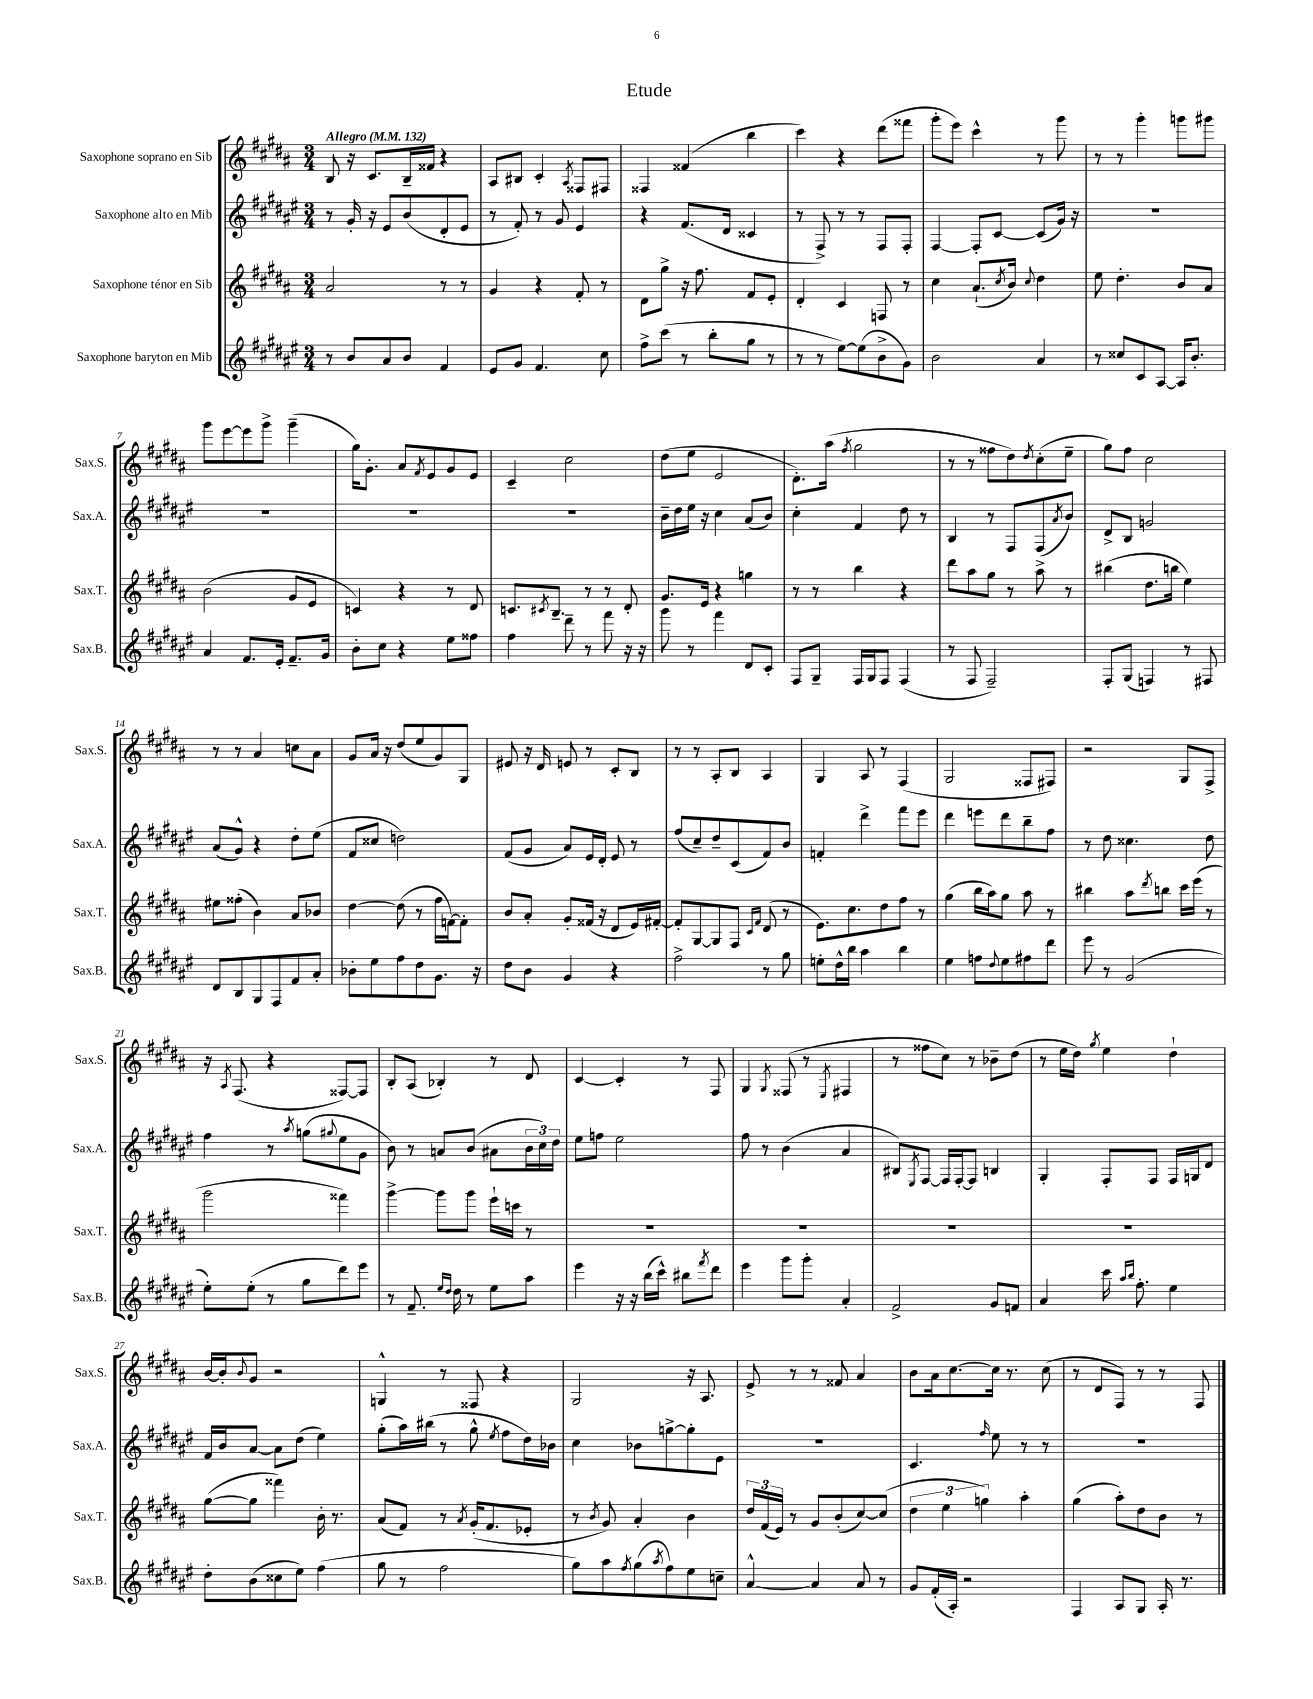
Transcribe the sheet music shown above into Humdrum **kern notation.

**kern	**kern	**kern	**kern
*staff4	*staff3	*staff2	*staff1
*clefG2	*clefG2	*clefG2	*clefG2
*k[f#c#g#d#a#e#]	*k[f#c#g#d#a#]	*k[f#c#g#d#a#e#]	*k[f#c#g#d#a#]
*M3/4	*M3/4	*M3/4	*M3/4
*MM132	*MM132	*MM132	*MM132
8r	2a#	8r	8B
8b	.	16g#'	16r
.	.	16r	8.c#
8a#	.	8e#	.
8b	.	(8b	16B~
.	.	.	16f##
4f#	8r	8d#'	4r
.	8r	8e#	.
=	=	=	=
8e#	4g#	8r	8A#
8g#	.	8f#')	8B#
4.f#	4r	8r	4c#'
.	.	8g#	.
.	.	.	8qA#
.	8f#'	4e#	8F##
8cc#	8r	.	8F#
=	=	=	=
8ff#^	8d#	4r	4F##
(8ccc#	8gg#^	.	.
8r	16r	(8.f#	(4f##
.	8.ff#	.	.
8bb'	.	.	.
.	.	16d#	.
8gg#	8f#	4c##	4bb
8r	8e'	.	.
=	=	=	=
8r	4d#'	8r	4ccc#)
8r	.	8F#^)	.
[8ee#)	4c#	8r	4r
(8ee#]	.	8r	.
8b^	8F	8F#	(8ddd#
8g#)	8r	8F#'	8fff##
=	=	=	=
2b	4cc#	[4F#	8ggg#'
.	.	.	8eee)
.	(8.a#`	8F#']	4ccc#^^
.	.	[8c#	.
.	8qcc#	.	.
.	16b)	.	.
.	8qqcc#	.	.
4a#	4dd#	(8c#]	8r
.	.	16g#)	8ggg#
.	.	16r	.
=	=	=	=
8r	8ee	2.r	8r
8cc##	4.dd#'	.	8r
8c#	.	.	4ggg#'
[8A#	.	.	.
16A#]	8b	.	8ggg
8.b'	.	.	.
.	8a#	.	8ggg#
=	=	=	=
4a#	(2b	2.r	8ggg#
.	.	.	[8eee
8.f#	.	.	8eee]
.	.	.	8ggg#^
16e#'	.	.	.
8.f#~	8g#	.	(4ggg#~
.	8e	.	.
16g#	.	.	.
=	=	=	=
8b'	4c)	2.r	16gg#)
.	.	.	8.g#'
8cc#	.	.	.
4r	4r	.	8a#
.	.	.	8qf#
.	.	.	8e
8ee#	8r	.	8g#
8ff##	8d#	.	8e
=	=	=	=
4ff#	8.c	2.r	4c#~
.	8qc#	.	.
.	8.B~	.	.
8ddd#~	.	.	2cc#
8r	8r	.	.
8fff#	8r	.	.
16r	8d#'	.	.
16r	.	.	.
=	=	=	=
8ggg#	8.g#	16b~	(8dd#
.	.	16dd#	.
8r	.	16ee#	8ee
.	16e	16r	.
4fff#	4r	4cc#	2e
8d#	4gg	(8a#	.
8c#'	.	8b)	.
=	=	=	=
8F#	8r	4cc#'	8.d#')
8G#~	8r	.	.
.	.	.	(16aa#
.	.	.	8qff#
16F#	4bb	4f#	2gg#
16G#	.	.	.
8F#	.	.	.
(4F#	4r	8dd#	.
.	.	8r	.
=	=	=	=
8r	8ddd#	4B	8r
8F#	8aa#	.	8r
2F#~)	8gg#	8r	8ff##
.	8r	8F#	8dd#)
.	.	.	8qdd#
.	8aa#^	(8F#	(8cc#'
.	.	8qa#	.
.	8r	8b)	8ee~
=	=	=	=
8F#'	(4bb#	8d#^	8gg#)
(8G#	.	8B	8ff#
4F)	8.dd#	2g	2cc#
.	16bb	.	.
8r	4ee)	.	.
8F#	.	.	.
=	=	=	=
8d#	8ee#	(8a#	8r
8B	(8ff##'	8g#^^)	8r
8G#	4b)	4r	4a#
8F#	.	.	.
8f#	8a#	8dd#'	8cc
8a#'	8b-	(8ee#	8a#
=	=	=	=
8b-'	[4dd#	8f#	8g#
8ee#	.	8cc##	16a#
.	.	.	16r
8ff#	(8dd#]	2dd)	(8dd#
8dd#	8r	.	8ee
8.g#	16ff#	.	8g#)
.	[16f)	.	.
.	8f']	.	8G#
16r	.	.	.
=	=	=	=
8dd#	8b	(8f#	8e#
8b	8a#'	8g#	16r
.	.	.	16d#
4g#	8g#'	8a#)	8e
.	(16f##	16e#	8r
.	16r	16d#'	.
4r	8d#	8e#	8c#'
.	16e)	8r	8B
.	[16f#'	.	.
=	=	=	=
2ff#^	8f#']	(8ff#	8r
.	[8G#	8cc#~)	8r
.	8G#]	8dd#~	8A#'
.	8F#	(8c#	8B
.	16qqc#	.	.
.	16qqf#	.	.
8r	(8d#	8f#)	4A#
8gg#	8r	8b	.
=	=	=	=
8ee'	8.e)	4f'	4G#
16dd#^^	.	.	.
16bb	8.cc#	.	.
4aa#	.	4ddd#^	8A#
.	8dd#	.	8r
4bb	8ff#	8fff#	(4F#
.	8r	8eee#	.
=	=	=	=
4ee#	(4gg#	4ddd#	2G#
8ff	16bb	8eee	.
.	16aa#)	.	.
8qqdd#	.	.	.
8ee#	8gg#	8ddd#	.
8ff#	8aa#	8bb~	8F##
8ddd#	8r	8ff#	8F#)
=	=	=	=
8eee#	4bb#	8r	2r
8r	.	8dd#	.
(2g#	8aa#	4.cc##	.
.	8qddd#	.	.
.	8bb	.	.
.	16ccc#	.	8G#
.	(16eee	.	.
.	8r	8dd#	8F#^
=	=	=	=
8ee#')	2ggg#	4ff#	16r
.	.	.	8qA#
.	.	.	(8.F#
(8ee#'	.	.	.
8r	.	8r	4r
.	.	8qaa#	.
8gg#	.	(8gg	.
.	.	8qqgg#	.
8ddd#)	4fff##)	8ee#	[8F##)
8eee#	.	8g#	8F##]
=	=	=	=
8r	[4ggg#^	8b)	8B'
8.f#~	.	8r	(8A#
.	8ggg#]	8a	4B-')
16qqee#	.	.	.
16qqdd#	.	.	.
16dd#	.	.	.
8r	8ggg#	(8b	.
8ee#	16eee`	8a#	8r
.	16ccc	.	.
8aa#	8r	24b	8d#
.	.	24cc#)	.
.	.	24dd#	.
=	=	=	=
4eee#	2.r	8ee#	[4c#
.	.	8ff	.
16r	.	2ee#	4c#']
16r	.	.	.
(16bb	.	.	.
16ccc#^^)	.	.	.
8bb#	.	.	8r
8qfff#	.	.	.
8ddd#	.	.	8F#
=	=	=	=
4eee#	2.r	8ff#	4G#
.	.	8r	.
.	.	.	8qG#
8ggg#	.	(4b	(8F##
8ggg#'	.	.	8r
.	.	.	8qE
4a#'	.	4a#	4F#
=	=	=	=
2f#^	2.r	8B#)	8r
.	.	8qE#	.
.	.	[8F#	8ff##
.	.	16F#]	8cc#)
.	.	[16F#'	.
.	.	8F#]	8r
8g#	.	4B	8b-~
8f	.	.	(8dd#
=	=	=	=
4a#	2.r	4G#'	8r
.	.	.	16ee
.	.	.	16dd#)
.	.	.	8qgg#
16ccc#	.	8F#'	4ee
16qqaa#	.	.	.
16qqbb	.	.	.
8.ff#'	.	.	.
.	.	8F#	.
4ee#	.	16F#	4dd#`
.	.	16G	.
.	.	8d#	.
=	=	=	=
8dd#'	([8gg#	16f#	[16b
.	.	16b	16b']
.	.	.	8qqb
(8b	8gg#]	[8a#	8g#
8cc##	4fff##)	8a#]	2r
8ee#)	.	(8dd#	.
(4ff#	16b'	4ee#)	.
.	8.r	.	.
=	=	=	=
8gg#	(8a#	(8gg#'	4G^^
8r	8f#)	16aa#)	.
.	.	(16bb#	.
2ff#	8r	8r	8r
.	8qa#	.	.
.	(16g#'	8gg#^^	8F##
.	8.f#	.	.
.	.	8qee#	.
.	.	8ff#	4r
.	8e-'	16dd#)	.
.	.	16b-	.
=	=	=	=
8gg#)	8r	4cc#	2G#
.	8qb	.	.
8aa#	8g#)	.	.
8qff#	.	.	.
(8gg#	4a#'	8b-	.
8qaa#	.	.	.
8ff#)	.	[8gg^	.
8ee#	4b	8gg']	16r
.	.	.	8.A#
8cc~	.	8e#	.
=	=	=	=
[4a#^^	24dd#	2.r	8e^
.	(24f#	.	.
.	24e)	.	.
.	8r	.	8r
4a#]	8g#	.	8r
.	(8b'	.	8f##
8a#	[8cc#)	.	4a#
8r	(8cc#]	.	.
=	=	=	=
8g#	6dd#	4.c#	8b
(16f#'	.	.	16a#
.	6ee	.	.
16A#')	.	.	[8.cc#
2r	.	.	.
.	6gg)	.	.
.	.	16qqff#	.
.	.	8ee#	16cc#]
.	.	.	8.r
.	4aa#'	8r	.
.	.	8r	(8cc#
=	=	=	=
4F#	(4gg#	2.r	8r
.	.	.	8d#
8A#	8aa#')	.	8F#)
8G#	8dd#	.	8r
16A#'	8b	.	8r
8.r	.	.	.
.	8r	.	8F#
==	==	==	==
*-	*-	*-	*-
